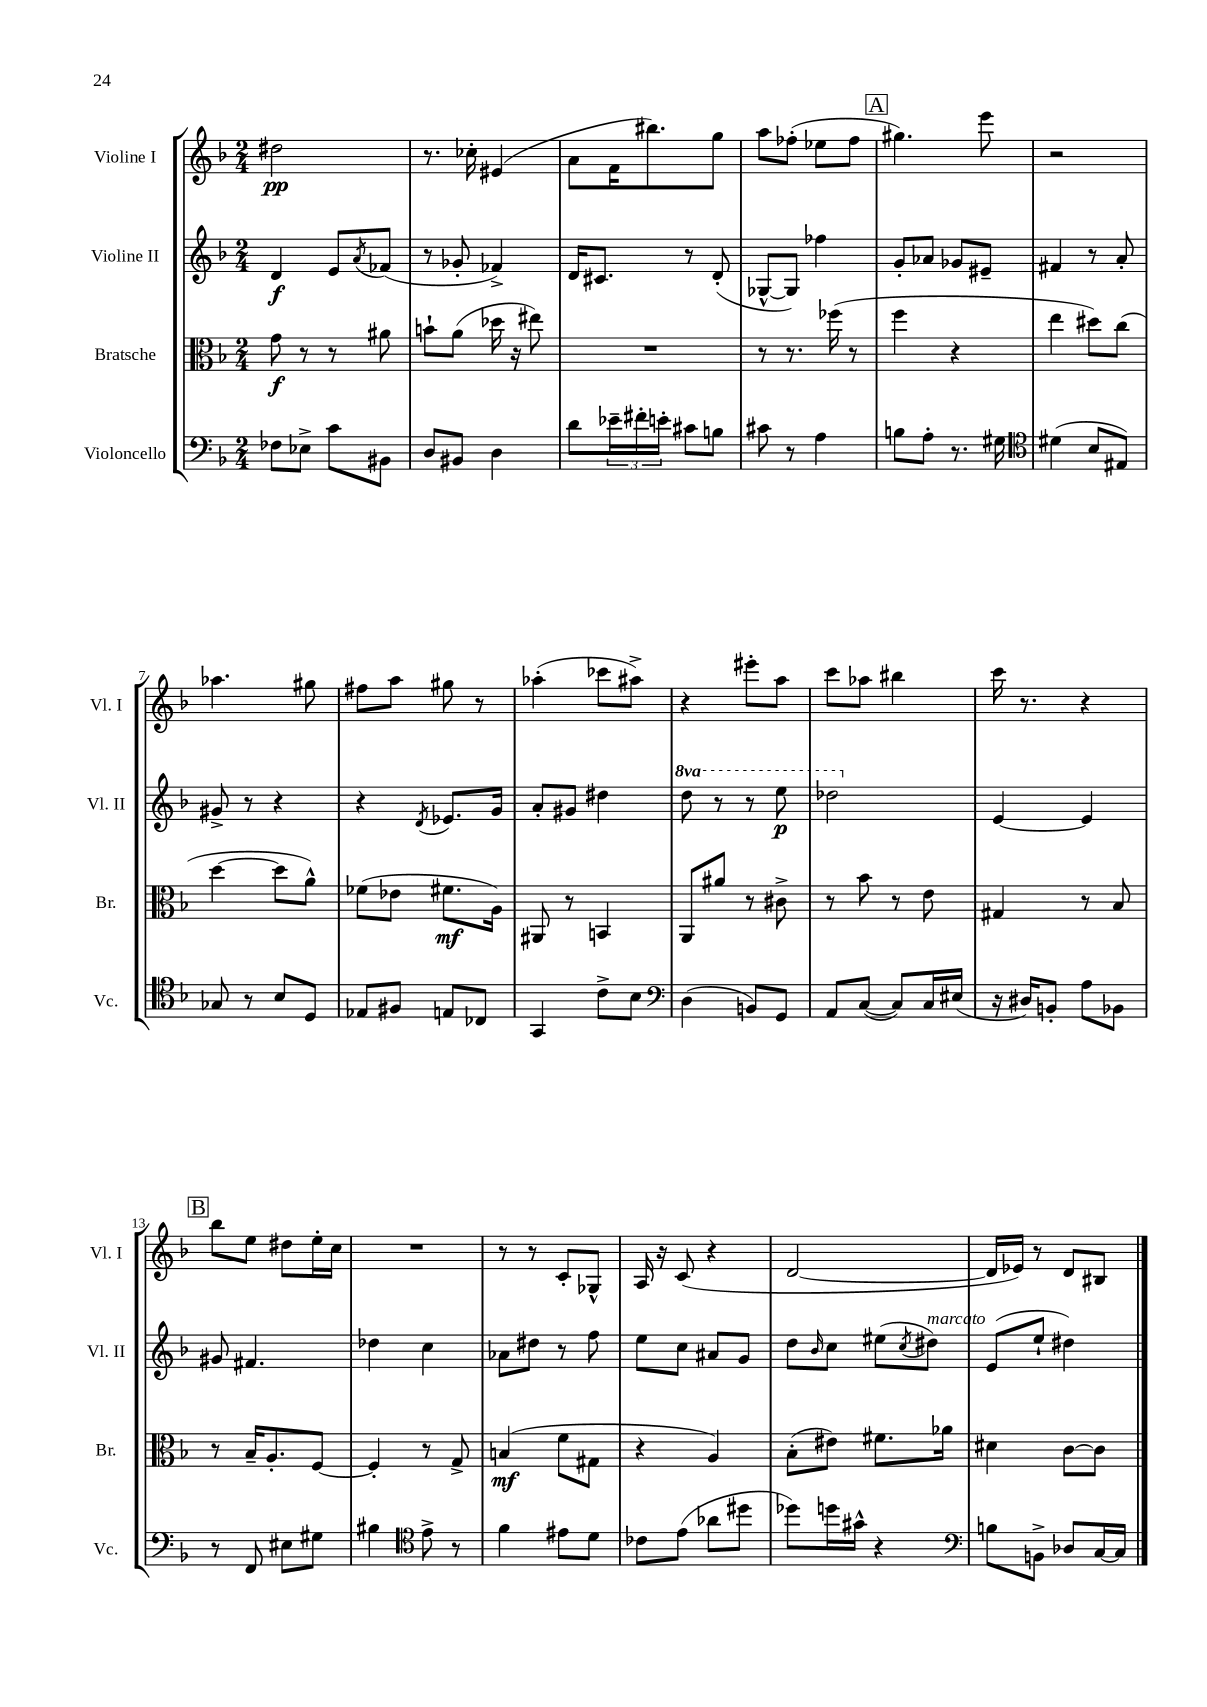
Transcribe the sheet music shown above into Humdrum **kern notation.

**kern	**kern	**dynam	**kern	**dynam	**kern	**dynam
*part4	*part3	*part3	*part2	*part2	*part1	*part1
*staff4	*staff3	*staff3	*staff2	*staff2	*staff1	*staff1
*I"Violoncello	*I"Bratsche	*	*I"Violine II	*	*I"Violine I	*
*I'Vc.	*I'Br.	*	*I'Vl. II	*	*I'Vl. I	*
*clefF4	*clefC3	*	*clefG2	*	*clefG2	*
*k[b-]	*k[b-]	*	*k[b-]	*	*k[b-]	*
*M2/4	*M2/4	*	*M2/4	*	*M2/4	*
=1	=1	=1	=1	=1	=1	=1
8F-X\L	8g\	f	4d/	f	2dd#X\	pp
8E-X^\J	8r	.	.	.	.	.
8c\L	8r	.	8e/L	.	.	.
.	.	.	8qa/	.	.	.
8BB#X\J	8a#X\	.	(8f-X/J	.	.	.
=2	=2	=2	=2	=2	=2	=2
8D/L	8bn`\L	.	8r	.	8.r	.
8BB#X/J	(8a\J	.	8g-X'/	.	.	.
.	.	.	.	.	16cc-X'\	.
4D\	16dd-X\	.	4f-X^/)	.	(4e#X/	.
.	16r	.	.	.	.	.
.	8ee#X\)	.	.	.	.	.
=3	=3	=3	=3	=3	=3	=3
8d\L	2r	.	16d/KL	.	8a\L	.
.	.	.	8.c#X/J	.	.	.
24e-X~\L	.	.	.	.	16f\K	.
24f#X'\	.	.	.	.	.	.
.	.	.	.	.	8.bb#X\)	.
24en'\JJ	.	.	.	.	.	.
8c#X\L	.	.	8r	.	.	.
8Bn\J	.	.	(8d'/	.	8gg\J	.
=4	=4	=4	=4	=4	=4	=4
8c#X\	8r	.	[8G-X^^/L	.	8aa\L	.
8r	8.r	.	8G-/J])	.	(8ff-X'\J	.
4A\	.	.	4ff-X\	.	8ee-X\L	.
.	(16ff-X\	.	.	.	.	.
.	8r	.	.	.	8ff-\J	.
!!LO:REH:place=s1:t=A
=5	=5	=5	=5	=5	=5	=5
8Bn\L	4ff\	.	8g'/L	.	4.gg#X\)	.
8A'\J	.	.	8a-X/J	.	.	.
8.r	4r	.	8g-X/L	.	.	.
.	.	.	8e#X~/J	.	8eee\	.
16G#X\	.	.	.	.	.	.
=6	=6	=6	=6	=6	=6	=6
*clefC4	*	*	*	*	*	*
(4d#X\	4ee\	.	4f#X/	.	2r	.
8B-/L	8dd#X\L)	.	8r	.	.	.
8E#X/J)	(8cc\J	.	8a'/	.	.	.
!!LO:LB:g=z
=7	=7	=7	=7	=7	=7	=7
8G-X/	[4dd\	.	8g#X^/	.	4.aa-X\	.
8r	.	.	8r	.	.	.
8B-/L	8dd\L]	.	4r	.	.	.
8D/J	8a^^\J)	.	.	.	8gg#X\	.
=8	=8	=8	=8	=8	=8	=8
8E-X/L	(8f-X\L	.	4r	.	8ff#X\L	.
8F#X/J	8e-X\J	.	.	.	8aa\J	.
.	.	.	8qd/	.	.	.
8En/L	8.f#X\L	mf	8.e-X/L	.	8gg#X\	.
8C-X/J	.	.	.	.	8r	.
.	16A\Jk)	.	16g/Jk	.	.	.
=9	=9	=9	=9	=9	=9	=9
4GG/	8AA#X/	.	8a'/L	.	(4aa-X'\	.
.	8r	.	8g#X/J	.	.	.
8c^\L	4BBn/	.	4dd#X\	.	8ccc-X\L	.
8B-\J	.	.	.	.	8aa#X^\J)	.
=10	=10	=10	=10	=10	=10	=10
*clefF4	*	*	*	*	*	*
*	*	*	*8va	*	*	*
(4D\	8AA/L	.	8ddd\	.	4r	.
.	8a#X/J	.	8r	.	.	.
8BBn/L)	8r	.	8r	.	8eee#X'\L	.
8GG/J	8c#X^\	.	8eee\	p	8aa\J	.
=11	=11	=11	=11	=11	=11	=11
8AA/L	8r	.	2ddd-X\	.	8ccc\L	.
([8C/J	8b-\	.	.	.	8aa-X\J	.
8C/L])	8r	.	.	.	4bb#X\	.
16C/L	8e\	.	.	.	.	.
(16E#X/JJ	.	.	.	.	.	.
=12	=12	=12	=12	=12	=12	=12
*	*	*	*X8va	*	*	*
16r	4G#X/	.	[4e/	.	16ccc\	.
16D#X/KL)	.	.	.	.	8.r	.
8BBn'/J	.	.	.	.	.	.
8A\L	8r	.	4e/]	.	4r	.
8BB-X\J	8B-/	.	.	.	.	.
!!LO:LB:g=z
!!LO:REH:place=s1:t=B
=13	=13	=13	=13	=13	=13	=13
8r	8r	.	8g#X/	.	8bb-\L	.
8FF/	16B-~/KL	.	4.f#X/	.	8ee\J	.
.	8.A'/	.	.	.	.	.
8E#X\L	.	.	.	.	8dd#X\L	.
8G#X\J	[8F/J	.	.	.	16ee'\L	.
.	.	.	.	.	16cc\JJ	.
=14	=14	=14	=14	=14	=14	=14
4B#X\	4F'/]	.	4dd-X\	.	2r	.
*clefC4	*	*	*	*	*	*
8e^\	8r	.	4cc\	.	.	.
8r	8G^/	.	.	.	.	.
=15	=15	=15	=15	=15	=15	=15
4f\	(4Bn/	mf	8a-X\L	.	8r	.
.	.	.	8dd#X\J	.	8r	.
8e#X\L	8f\L	.	8r	.	8c'/L	.
8d\J	8G#X\J	.	8ff\	.	8G-X^^/J	.
=16	=16	=16	=16	=16	=16	=16
8c-X\L	4r	.	8ee\L	.	16A/	.
.	.	.	.	.	16r	.
(8e\J	.	.	8cc\J	.	(8c/	.
8a-X\L	4A/)	.	8a#X/L	.	4r	.
8dd#X\J	.	.	8g/J	.	.	.
=17	=17	=17	=17	=17	=17	=17
8dd-X\L)	(8B-'\L	.	8dd\L	.	[2d/	.
.	.	.	16qqb-/	.	.	.
16ddn\L	8e#X\J)	.	8cc\J	.	.	.
16g#X^^\JJ	.	.	.	.	.	.
4r	8.f#X\L	.	(8ee#X\L	.	.	.
.	.	.	8qcc/	.	.	.
!	!	!	!LO:TX:a:i:t=marcato	!	!	!
.	.	.	8dd#X\J)	.	.	.
.	16a-X\Jk	.	.	.	.	.
=18	=18	=18	=18	=18	=18	=18
*clefF4	*	*	*	*	*	*
8Bn\L	4d#X\	.	(8e/L	.	16d/LL]	.
.	.	.	.	.	16e-X/JJ)	.
8BBn^\J	.	.	8ee`/J	.	8r	.
8D-X/L	[8c\L	.	4dd#X\)	.	8d/L	.
[16C/L	8c\J]	.	.	.	8B#X/J	.
16C/JJ]	.	.	.	.	.	.
==	==	==	==	==	==	==
*-	*-	*-	*-	*-	*-	*-
